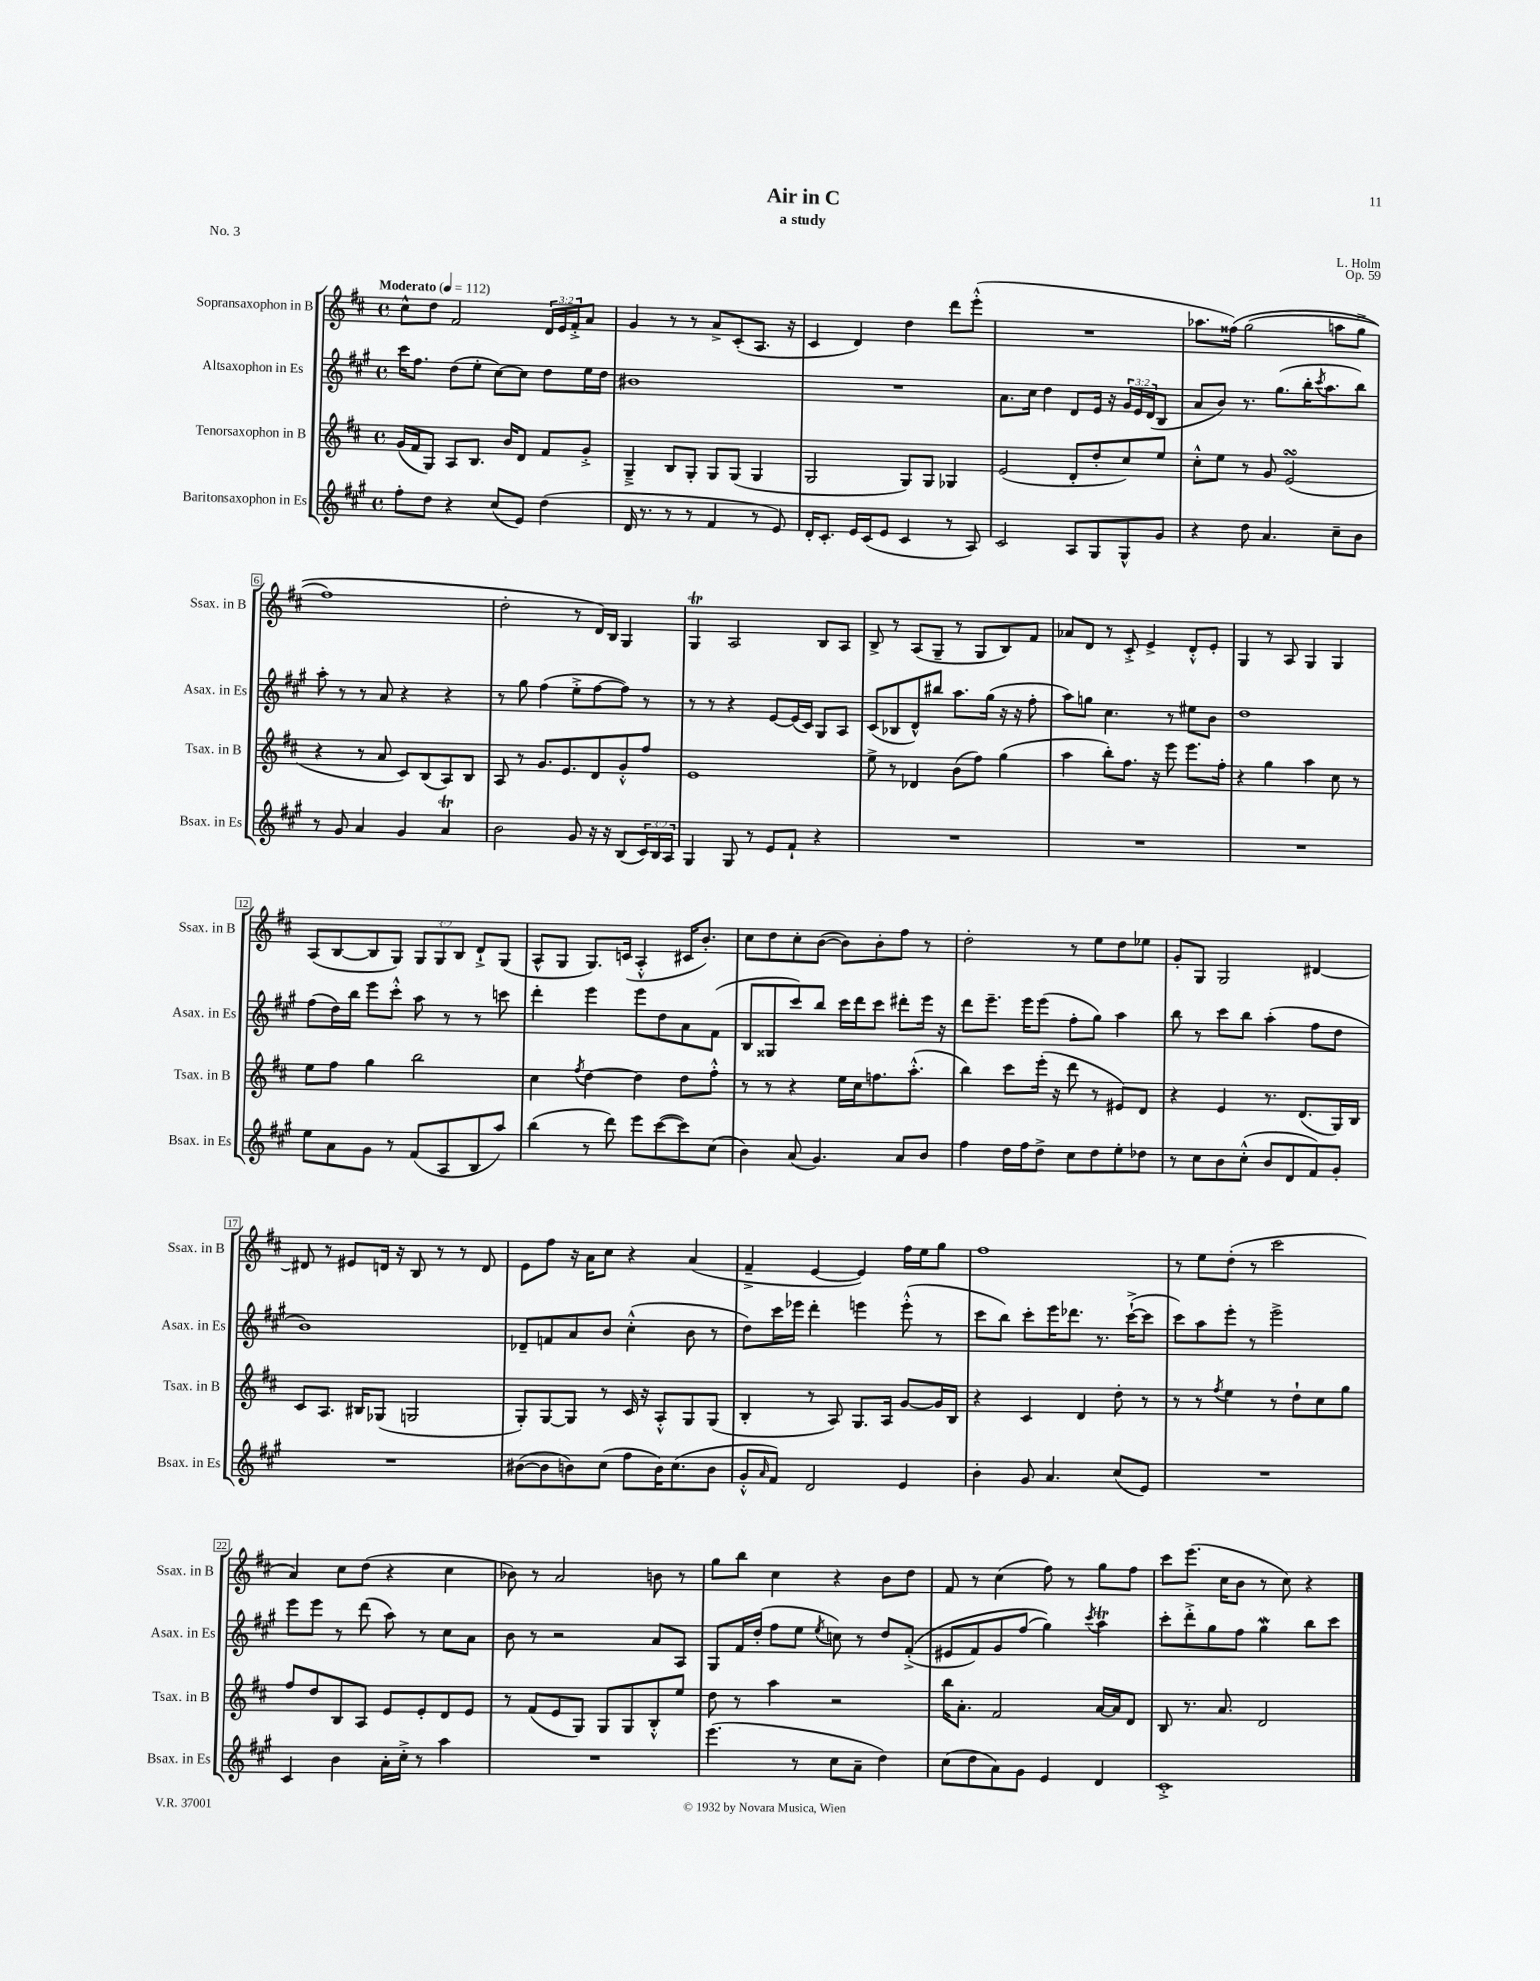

**kern	**kern	**kern	**kern
*part4	*part3	*part2	*part1
*staff4	*staff3	*staff2	*staff1
*I"Baritonsaxophon in Es	*I"Tenorsaxophon in B	*I"Altsaxophon in Es	*I"Sopransaxophon in B
*I'Bsax. in Es	*I'Tsax. in B	*I'Asax. in Es	*I'Ssax. in B
*clefG2	*clefG2	*clefG2	*clefG2
*k[f#c#g#]	*k[f#c#]	*k[f#c#g#]	*k[f#c#]
*M4/4	*M4/4	*M4/4	*M4/4
*met(c)	*met(c)	*met(c)	*met(c)
*MM112	*MM112	*MM112	*MM112
=1	=1	=1	=1
!	!	!	!LO:TX:a:B:t=Moderato
8ff#'\L	(16g/LL	16ccc#\KL	8cc#^^\L
.	16f#/J	8.ff#\J	.
8dd\J	8G/J)	.	8dd\J
4r	8A/L	(8dd\L	2f#/
.	8.B/J	8ee'\J	.
(8cc#/L	.	[8cc#\L)	.
.	16b/KL	.	.
8e/J)	8d/J	8cc#\J]	.
(4dd\	8f#/L	8dd\L	24d/LL
.	.	.	24e/
.	.	.	24f#'^/J
.	8g'^/J	16ee\L	8a/J
.	.	16dd\JJ	.
=2	=2	=2	=2
16d/	4G~^/	1b#X	4g/
8.r	.	.	.
8r	8B/L	.	8r
8r	8G'/J	.	8r
4f#/	8G/L	.	8a^/L
.	(8G/J	.	(8c#'/
8r	4G/	.	8.A/J
8e/)	.	.	.
.	.	.	16r
=3	=3	=3	=3
16d'/KL	2G/	1r	4c#/
8.c#'/J	.	.	.
16e/LL	.	.	4d/)
(16c#/J	.	.	.
8e/J	.	.	.
4c#/	8G/L)	.	4dd\
.	8G/J	.	.
8r	4G-X/	.	8ddd\L
8A/)	.	.	(8eee'^^\J
=4	=4	=4	=4
2c#/	(2e/	8.a\L	1r
.	.	16cc#\Jk	.
.	.	4dd\	.
8A/L	8d'/L	8d/L	.
8G#/	8dd'/	16e/Jk	.
.	.	16r	.
8G#^^/	8cc#/)	24g#/LL	.
.	.	24e/	.
.	.	(24d/J	.
8g#/J	8ee/J	8B/J	.
=5	=5	=5	=5
4r	8cc#'^^\L	8a/L	8.aa-X\L
.	8ee\J	8b/J)	.
.	.	.	(16ff##X\Jk)
8dd\	8r	8.r	(2gg\
4.a/	8g/	.	.
.	.	(8.gg#\L	.
.	(2esSSS/	.	.
.	.	16bb'\K	.
.	.	8qccc#/	.
.	.	8.aa\	.
8cc#~\L	.	.	8aan\L
8b\J	.	8bb\J)	8gg^\J
!!LO:LB:g=z
=6	=6	=6	=6
8r	4r	8aa'\	1ff#)
8g#/	.	8r	.
4a/	8r	8r	.
.	8a/	8a/	.
4g#/	8c#/L)	4r	.
.	(8B/	.	.
4aT/	8A/)	4r	.
.	8B/J	.	.
=7	=7	=7	=7
2b\	8A/	8r	2dd'\
.	8r	8gg#\	.
.	8.g/L	(4ff#\	.
.	8.e/	.	.
8g#/	.	8ee'^\L	8r
16r	8d/	[8ff#\	16d/LL)
16r	.	.	16B/JJ
(8B/L	8g'^^/	8ff#\J])	4G/
24c#/L)	8ff#/J	8r	.
24B/	.	.	.
24A/JJ	.	.	.
=8	=8	=8	=8
4G#/	1e	8r	4GT/
.	.	8r	.
8G#/	.	4r	2A/
8r	.	.	.
8e/L	.	[8e/L	.
8f#`/J	.	(16e/L]	.
.	.	16c#/JJ)	.
4r	.	8G#/L	8B/L
.	.	8A/J	8A/J
=9	=9	=9	=9
1r	8ee^\	(8c#/L	8B^/
.	8r	8B-X/	8r
.	4d-X/	8d^^/)	(8A/L
.	.	8bb#X/J	8G~/J
.	(8b\L	8.aa\L	8r
.	8ff#\J)	.	8G/L
.	.	(16gg#\Jk	.
.	(4gg\	16r	8B/)
.	.	16r	.
.	.	8ff#'\	8f#/J
=10	=10	=10	=10
1r	4aa\	8aa\L)	8a-X/L
.	.	8ggn\J	8d/J
.	8bb'\L)	4.cc#\	8r
.	8.ff#\J	.	8c#'^/
.	.	.	4e^/
.	16r	.	.
.	8eee\	8r	.
.	8.eee\L	8ee#X\L	8d'^^/L
.	.	8b\J	8e'/J
.	16ff#'\Jk	.	.
=11	=11	=11	=11
1r	4r	1dd	4G/
.	4gg\	.	8r
.	.	.	8A/
.	4aa\	.	4G/
.	8cc#\	.	4G/
.	8r	.	.
!!LO:LB:g=z
=12	=12	=12	=12
8ee\L	8ee\L	(8ff#\L	(8A/L
8a\	8ff#\J	16dd\L)	[8B/
.	.	16bb\JJ	.
8g#\J	4gg\	8eee\L	8B/]
8r	.	8ccc#'^^\J	8G/J)
(8f#/L	2bb\	8aa\	12G/L
.	.	.	12G/
8A/	.	8r	.
.	.	.	12B/J
8B/	.	8r	8d`^/L
8aa/J)	.	8cccn\	(8G/J
=13	=13	=13	=13
(4bb\	4cc#\	4ddd'\	8A^^/L
.	.	.	8G/J
.	8qff#/	.	.
8r	[4dd\	4eee\	8.G/L)
8ddd\)	.	.	.
.	.	.	(16cn/Jk
8eee\L	4dd\]	8eee\L	4A'^^/
([8ccc#\	.	8dd\	.
8ccc#\])	8dd\L	8a\	16c#X/KL
.	.	.	8.b'/J)
(8cc#\J	8ff#'^^\J	(8f#\J	.
=14	=14	=14	=14
4b\)	8r	8B/L	8cc#\L
.	8r	8G##X/	8dd\
(8a/	4r	8ccc#/)	8cc#'\
4.g#/)	.	8bb/J	([8b\J
.	16ee\LL	16ccc#\LL	8b\L])
.	16cc#\J	16ddd\J	.
.	8.ffn\	8ccc#\J	8b'\
8a/L	.	8ddd#X'\L	8ff#\J
.	(8.aa'^^\J	.	.
8b/J	.	16eee\Jk	8r
.	.	16r	.
=15	=15	=15	=15
4ff#\	4bb\)	8ddd\L	2dd'\
.	.	8.eee~\J	.
16dd\LL	8ccc#\L	.	.
16ff#\J	.	16eee\KL	.
8dd^\J	(16eee'\Jk	(8eee\J	.
.	16r	.	.
8cc#\L	8ddd\	8ff#'\L	8r
8dd\	8r	8gg#\J)	8ee\L
8ee'\	8e#X/L)	4aa\	8dd\
8dd-X\J	8d/J	.	8ee-X\J
=16	=16	=16	=16
8r	4r	8bb\	8g'/L
8cc#\L	.	8r	8G/J
8b\	4e/	8ccc#\L	2G/
(8cc#'^^\J	.	8bb\J	.
8b/L	8.r	(4aa'\	.
8d/	.	.	.
.	(8.d/L	.	.
8f#/)	.	8ff#\L	[4d#X/
8g#'/J	16G/L)	8dd\J	.
.	16B/JJ	.	.
!!LO:LB:g=z
=17	=17	=17	=17
1r	8c#/L	1b)	8d#X/]
.	8.A/J	.	8r
.	.	.	8e#X/L
.	16B#X/KL	.	.
.	(8G-X/J	.	16dn/Jk
.	.	.	16r
.	2Gn/	.	8B/
.	.	.	8r
.	.	.	8r
.	.	.	8d/
=18	=18	=18	=18
([8b#X\L	8G'/L)	8d-X~/L	8e\L
8b#\]	[8G/	8fn/	8ff#\J
8bn\)	8G/J]	8a/	16r
.	.	.	16a\KL
(8cc#\J	8r	8b/J	8cc#\J
8ff#\L	16c#/	(4cc#'^^\	4r
.	16r	.	.
16b\K)	8A'^^/L	.	.
(8.cc#\	.	.	.
.	8G/	8b\	(4a/
8b\J	(8G/J	8r	.
=19	=19	=19	=19
8g#'^^/L	4B'/	8dd\L)	4f#~^/
16qqa/	.	.	.
8f#/J)	.	16ccc#\L	.
.	.	16eee-X\JJ	.
2d/	8r	4ddd'\	[4e/
.	8A/)	.	.
.	8.G/L	4eeen\	4e/])
.	16A/Jk	.	.
4e/	[8g/L	(8eee'^^\	16ff#\LL
.	.	.	16ee\J
.	16g/L]	8r	8gg\J
.	16B/JJ	.	.
=20	=20	=20	=20
4b'\	4r	8ccc#\L	1ff#
.	.	8bb\J)	.
8g#/	4c#/	8ccc#'\L	.
4.a/	.	16eee\K	.
.	.	8.ddd-X\J	.
.	4d/	.	.
.	.	8.r	.
(8cc#/L	8dd'\	.	.
.	.	([16ccc#`^\KL	.
8e/J)	8r	8ccc#\J]	.
=21	=21	=21	=21
1r	8r	8ccc#\L)	8r
.	8r	8aa\	8ee\L
.	8qff#/	.	.
.	4ee\	8eee'\J	(8dd'\J
.	.	8r	8r
.	8r	2eee^\	2ccc#\
.	8dd`\L	.	.
.	8cc#\	.	.
.	8gg\J	.	.
!!LO:LB:g=z
=22	=22	=22	=22
4c#/	8ff#/L	8eee\L	4a/)
.	8dd/	8eee\J	.
4b\	8B/	8r	8cc#\L
.	8A/J	(8ddd\	(8dd\J
16a'\LL	8e/L	8aa\)	4r
16cc#'^\JJ	.	.	.
8r	8e'/	8r	.
4aa\	8d/	8cc#\L	4cc#\
.	8e/J	8a\J	.
=23	=23	=23	=23
1r	8r	8b\	8b-X\)
.	(8f#/L	8r	8r
.	8e/	2r	2a/
.	8G/J)	.	.
.	8G/L	.	.
.	8G/	.	.
.	8B'^^/	8a/L	8bn\
.	8ee/J	8A/J	8r
=24	=24	=24	=24
(4.eee\	8dd\	8G#/L	8gg\L
.	8r	16f#/L	8bb\J
.	.	(16dd'/JJ	.
.	4aa\	8ff#\L	4cc#\
8r	.	8ee\J	.
.	.	8qee/	.
8cc#\L	2r	8ccn\)	4r
8a~\J	.	8r	.
4dd\)	.	8dd/L	8b\L
.	.	((8f#'^/J	8dd\J
=25	=25	=25	=25
(8cc#\L	16bb\KL	8e#X/L	8f#/
.	8.a'\J	.	.
8dd\	.	8f#/)	8r
8a\)	2f#/	8g#/	(4cc#\
8g#\J	.	(8ff#/J	.
4e/	.	4gg#\))	8ff#\)
.	.	.	8r
.	.	8qccc#/	.
4d/	[16a/LL	4aaT\	8gg\L
.	16a/J]	.	.
.	8d/J	.	8ff#\J
=26	=26	=26	=26
1c#'^	8B/	8ccc#'\L	8ccc#\L
.	8.r	8ddd'^\	(8.eee\J
.	.	8gg#\	.
.	8.a/	.	16cc#\KL
.	.	8ff#\J	8b\J
.	2d/	4gg#W\	8r
.	.	.	8cc#\)
.	.	8bb\L	4r
.	.	8ccc#\J	.
==	==	==	==
*-	*-	*-	*-
